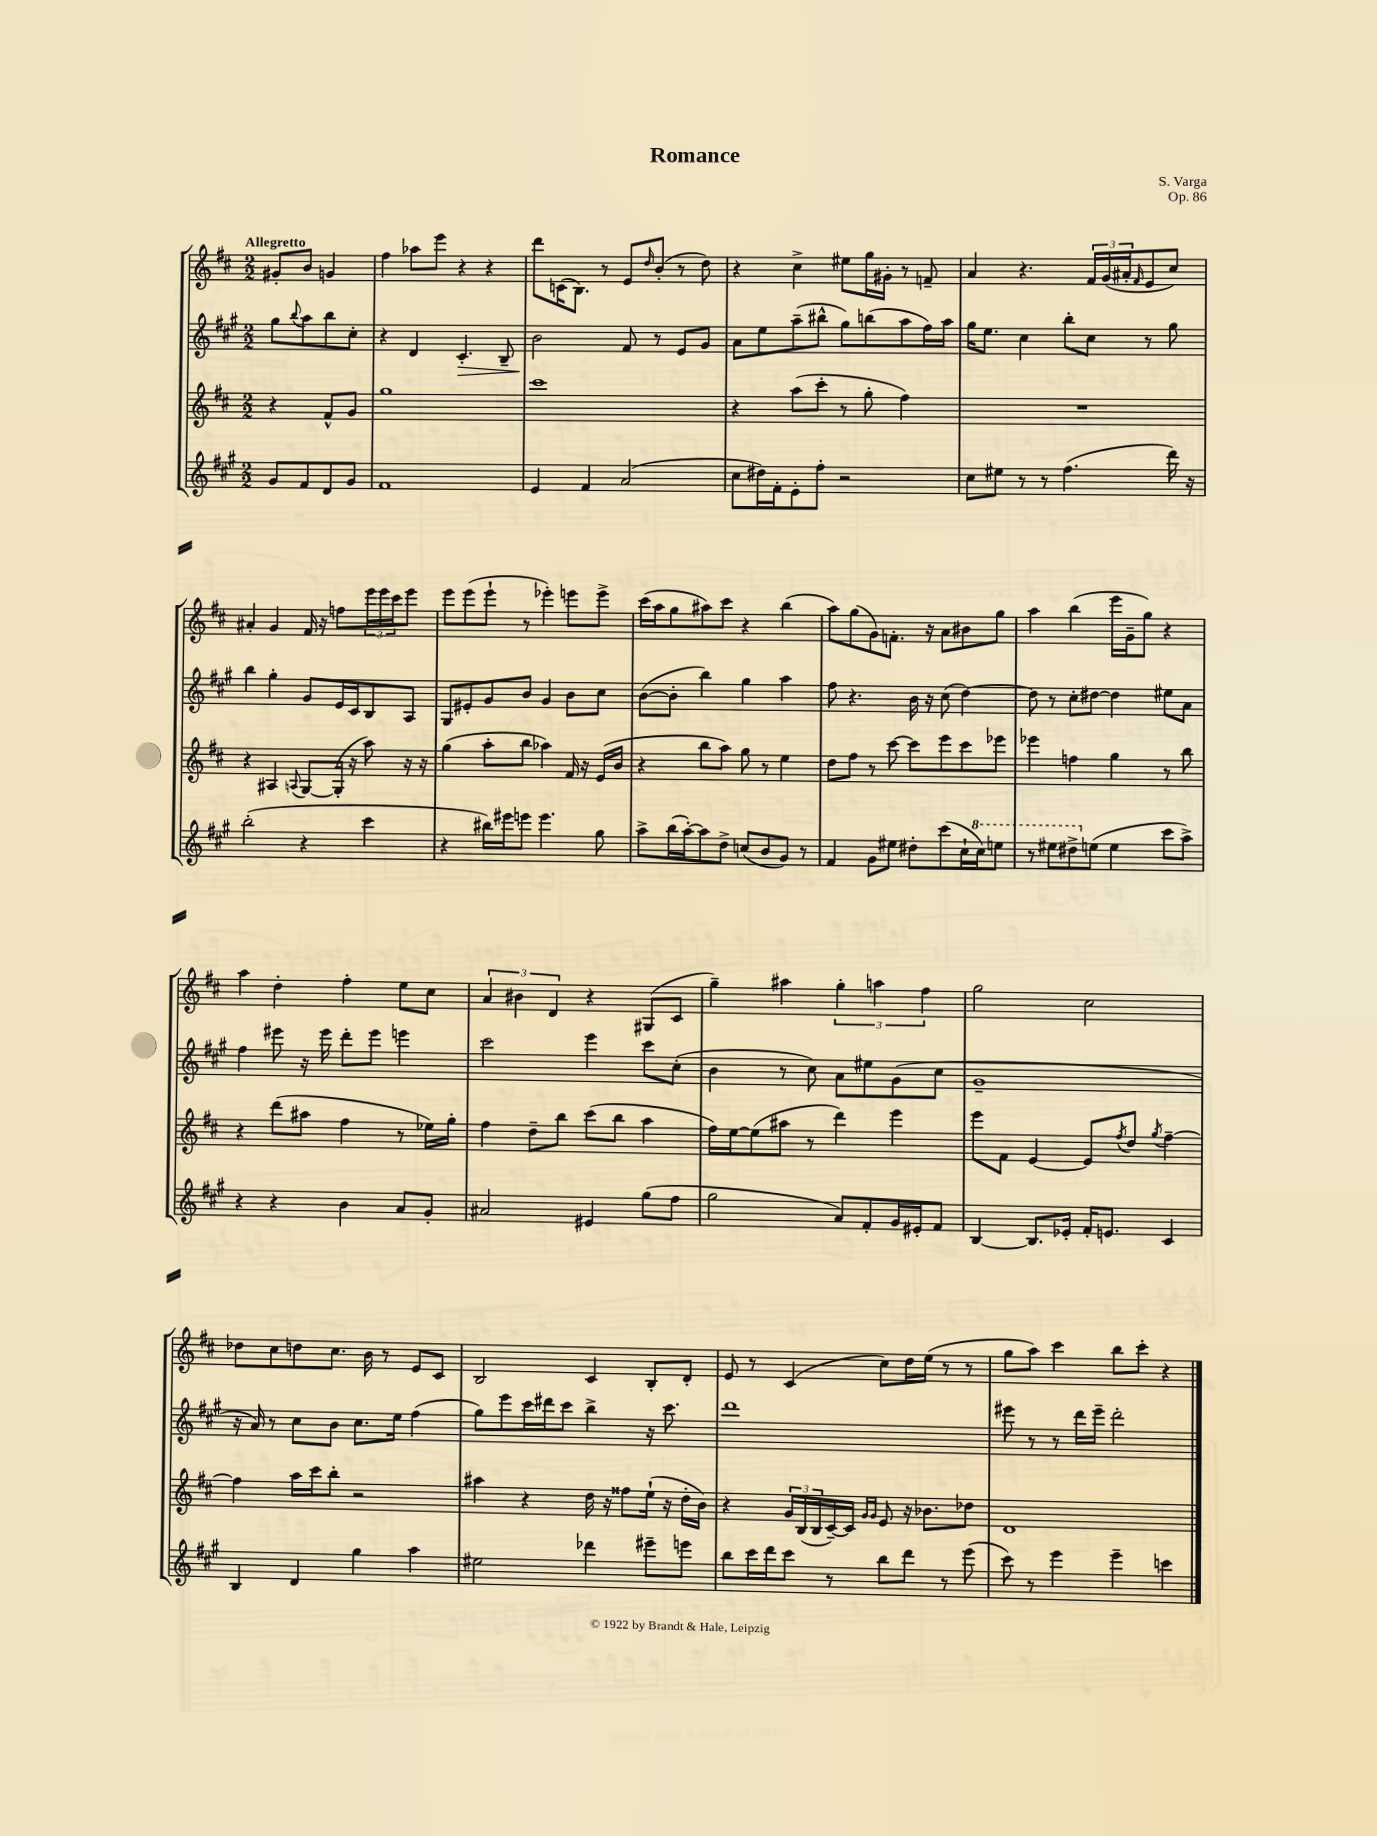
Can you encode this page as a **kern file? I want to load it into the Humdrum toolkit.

**kern	**kern	**kern	**kern
*staff4	*staff3	*staff2	*staff1
*clefG2	*clefG2	*clefG2	*clefG2
*k[f#c#g#]	*k[f#c#]	*k[f#c#g#]	*k[f#c#]
*M2/2	*M2/2	*M2/2	*M2/2
8g#	4r	8gg#	8g#'
.	.	8qqbb	.
8f#	.	8aa	8b
8d	8f#^^	8bb	4g
8g#	8g	8cc#'	.
=	=	=	=
1f#	1gg	4r	4ff#
.	.	4d	8aa-
.	.	.	8eee
.	.	4.c#'	4r
.	.	.	4r
.	.	8B~	.
=	=	=	=
4e	1ccc#	2b	8ddd
.	.	.	(16c
.	.	.	8.B)
4f#	.	.	.
.	.	.	8r
(2a	.	8f#	8e
.	.	.	16qqdd
.	.	8r	(8b'
.	.	8e	8r
.	.	8g#	8dd)
=	=	=	=
8cc#	4r	8a	4r
16dd#)	.	8ee	.
16f#'	.	.	.
8e'	(8aa	(8aa~	4cc#^
8ff#'	8ccc#'	8bb#^^	.
2r	8r	8gg#)	8ee#
.	8gg'	(8bb	16gg
.	.	.	16g#'
.	4ff#)	8aa	8r
.	.	16ff#)	8f~
.	.	16aa	.
=	=	=	=
8cc#	1r	16gg#	4a
.	.	8.ee	.
8ee#	.	.	.
8r	.	4cc#	4.r
8r	.	.	.
(4.ff#	.	8bb'	.
.	.	8cc#	24f#
.	.	.	(24g
.	.	.	24a#'
.	.	.	16qqf#
.	.	8r	8e
16ddd)	.	8gg#	8cc#)
16r	.	.	.
=	=	=	=
(2bb'	4r	4bb	4a#'
.	4A#	4gg#'	4g
.	8qqA	.	.
4r	[8G	8g#	16f#
.	.	.	16r
.	(16G']	16e	8ff
.	16r	16c#	.
4ccc#	8aa)	8B	24eee
.	.	.	24eee
.	.	.	24ccc#
.	16r	8A	8eee
.	16r	.	.
=	=	=	=
4r	(4gg	8G#	8eee
.	.	8e#'	(8eee
16bb#)	8aa'	8g#	8eee`
16eee#	.	.	.
8eee	8bb	8b	8r
4.eee	4aa-)	4g#	4eee-')
.	16f#	8b	8eee
.	16r	.	.
8gg#	(16e	8cc#	8eee^
.	16b	.	.
=	=	=	=
8aa^	4r	([8b	(16ccc#
.	.	.	16aa
(16bb	.	8b']	8gg
[16aa')	.	.	.
8aa]	8bb	4bb)	8aa#)
8dd^	8aa)	.	8ccc#
(8cc	8gg	4gg#	4r
8b	8r	.	.
8g#)	4ee	4aa	(4bb
8r	.	.	.
=	=	=	=
4f#	8dd	8ff#	8aa)
.	8ff#	4.r	(8gg
8g#	8r	.	8g)
8ee#	[8ccc#	.	8.f'
8dd#'	8ccc#]	16b	.
.	.	16r	16r
(8ccc#	8eee	(8cc#	8a
16cc#`	8ccc#	[4dd)	8b#
16ccc#)	.	.	.
8eee	8eee-	.	8gg
=	=	=	=
8r	4eee-	8dd]	4aa
8eee#	.	8r	.
8ddd#^	4ff	8cc#'	(4bb
(8ee	.	[8dd#	.
4ee	4gg	4dd#]	16eee
.	.	.	16g~
.	.	.	8gg)
8ccc#	8r	8ee#	4r
8aa^)	8bb	8a	.
=	=	=	=
4r	4r	4ff#	4aa
4r	(8ddd	8eee#	4dd'
.	8aa#	16r	.
.	.	16eee#	.
4b	4ff#	8ddd'	4ff#'
.	.	8eee#	.
8a	8r	4eee	8ee
8g#'	16ee-)	.	8cc#
.	16gg'	.	.
=	=	=	=
2a#	4ff#	2ccc#	6a
.	.	.	6b#
.	8dd~	.	.
.	.	.	6d
.	8bb	.	.
4e#	(8ccc#	4eee	4r
.	8bb	.	.
(8gg#	4aa	8ccc#	(8G#
8ff#	.	(8cc#'	8c#
=	=	=	=
2gg#	16ff#)	4b	4gg~)
.	[16ee	.	.
.	(8ee]	.	.
.	8aa#	8r	4aa#
.	8r	8cc#)	.
8a)	4ddd)	8a	6gg'
8f#'	.	8ee#	.
.	.	.	6aa
16g#	4eee	(8g#	.
16e#'	.	.	.
.	.	.	6ff#
8f#	.	8cc#	.
=	=	=	=
[4B	8eee	1g#~	2gg
.	8f#	.	.
8.B]	[4e	.	.
16e-'	.	.	.
16f#'	8e]	.	2cc#
8.e	.	.	.
.	8qff#	.	.
.	8dd	.	.
.	8qgg	.	.
4c#	[4ff#~	.	.
=	=	=	=
4B	4ff#]	16r	8dd-
.	.	16a)	.
.	.	8r	8cc#
4d	16aa	8cc#	8dd
.	16ccc#	.	.
.	8bb'	8b	8.cc#
4gg#	2r	8.cc#	.
.	.	.	16b
.	.	.	8r
.	.	16ee	.
4aa	.	(4ff#	8e
.	.	.	8c#
=	=	=	=
2ee#	4aa#	8gg#)	2B
.	.	8eee	.
.	4r	16ccc#	.
.	.	16ddd#	.
.	.	8ccc#	.
4ddd-	16dd	4bb^	4c#
.	16r	.	.
.	8ff##	.	.
8eee#~	(16ee`	16r	8B'
.	16r	8.ccc#	.
8eee	16dd'	.	8d'
.	16b)	.	.
=	=	=	=
8bb	4r	1ddd	8e
16ccc#	.	.	8r
16ddd	.	.	.
8ccc#	24g	.	(4c#
.	(24B	.	.
.	24B	.	.
8r	[16c#~)	.	.
.	16c#]	.	.
.	16qqg	.	.
.	16qqg	.	.
8bb	8e	.	8cc#)
8ddd	16r	.	16dd
.	8.b-	.	(16ee
8r	.	.	8r
(8eee	8dd-	.	8r
=	=	=	=
8ccc#)	1d	8eee#	8gg
8r	.	8r	8aa)
4eee	.	8r	4ccc#
.	.	16ddd	.
.	.	16eee#~	.
4eee~	.	2ddd'	8bb
.	.	.	8ccc#'
4ccc	.	.	4r
==	==	==	==
*-	*-	*-	*-
